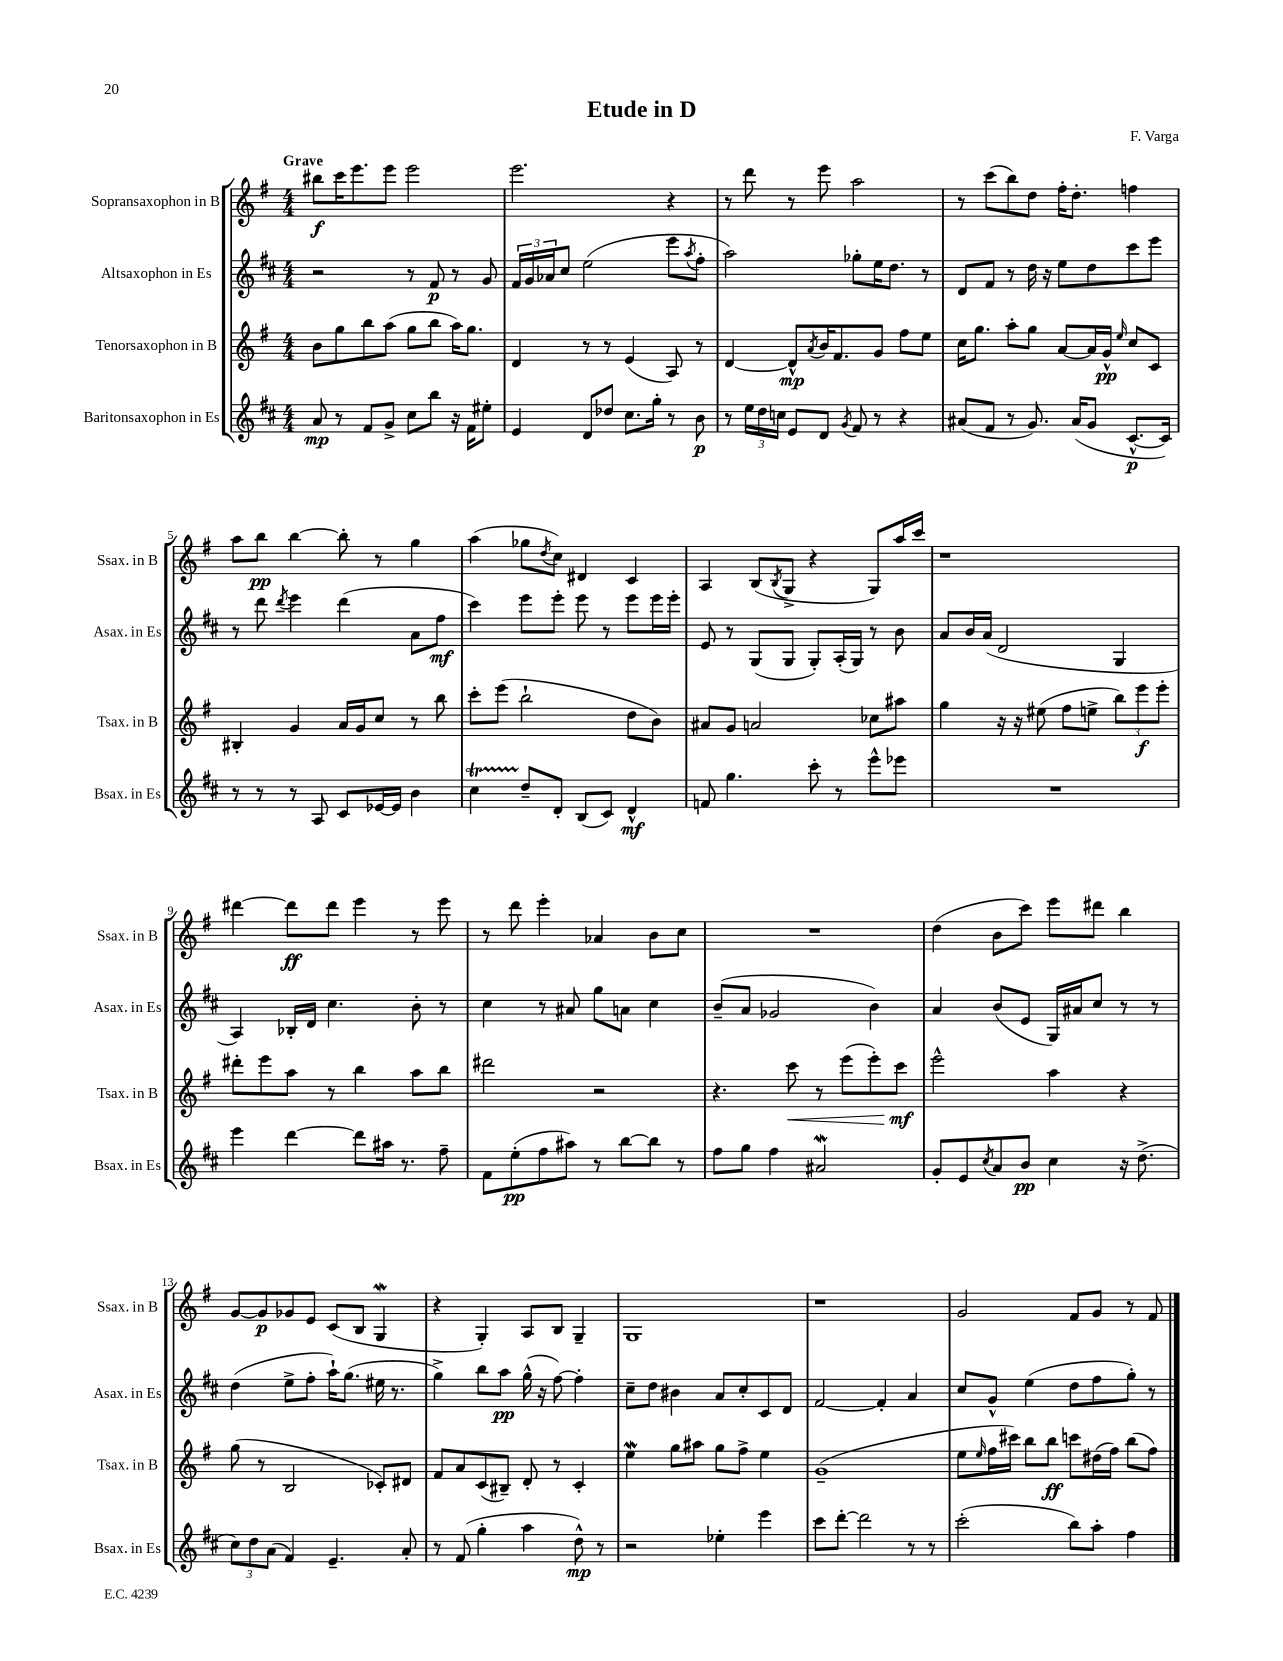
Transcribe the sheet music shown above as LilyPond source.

\header { title = "Etude in D" composer = "F. Varga" }
<<
\new StaffGroup <<
\new Staff = "s0" \with { instrumentName = "Sopransaxophon in B" shortInstrumentName = "Ssax. in B" } {
    \clef treble \key g \major \numericTimeSignature \time 4/4 \tempo "Grave"
    bis''8\f c'''16 e'''8. e'''8 e'''2 |
    e'''2. r4 |
    r8 d'''8 r8 e'''8 a''2 |
    r8 c'''8( b''8) d''8 fis''16-. d''8.-. f''4 |
    a''8 b''8\pp b''4~ b''8-. r8 g''4 |
    a''4( ges''8 \acciaccatura { d''8 } c''8) dis'4 c'4 |
    a4 b8( \acciaccatura { b8 } g8-> r4 g8) a''16 c'''16 |
    r1 |
    dis'''4~ dis'''8\ff dis'''8 e'''4 r8 e'''8 |
    r8 d'''8 e'''4-. aes'4 b'8 c''8 |
    R1 |
    d''4( b'8 c'''8) e'''8 dis'''8 b''4 |
    g'8~ g'8\p ges'8 e'8 c'8( b8 g4\mordent |
    r4 g4-.) a8 b8 g4-- |
    g1 |
    r1 |
    g'2 fis'8 g'8 r8 fis'8 \bar "|." |
}
\new Staff = "s1" \with { instrumentName = "Altsaxophon in Es" shortInstrumentName = "Asax. in Es" } {
    \clef treble \key d \major \numericTimeSignature \time 4/4
    r2 r8 fis'8\p r8 g'8 |
    \tuplet 3/2 { fis'16 g'16 aes'16 } cis''8 e''2( e'''8 \acciaccatura { a''8 } fis''8-. |
    a''2) ges''8-. e''16 d''8. r8 |
    d'8 fis'8 r8 d''16 r16 e''8 d''8 cis'''8 e'''8 |
    r8 d'''8 \acciaccatura { d'''8 } e'''4 d'''4( a'8 fis''8\mf |
    cis'''4) e'''8 e'''8-. e'''8 r8 e'''8 e'''16 e'''16-. |
    e'8 r8 g8( g8 g8-.) a16-.( g16) r8 b'8 |
    a'8 b'16 a'16( d'2 g4 |
    a4) bes16-. d'16 cis''4. b'8-. r8 |
    cis''4 r8 ais'8 g''8 a'8 cis''4 |
    b'8--( a'8 ges'2 b'4) |
    a'4 b'8( e'8 g16) ais'16 cis''8 r8 r8 |
    d''4( e''8-> fis''8-. a''16-!) g''8.( eis''16 r8. |
    g''4->) b''8 a''8\pp g''16-^( r16 fis''8~) fis''4-. |
    cis''8-- d''8 bis'4 a'8 cis''8-. cis'8 d'8 |
    fis'2~ fis'4-. a'4 |
    cis''8 g'8-^ e''4( d''8 fis''8 g''8-.) r8 \bar "|." |
}
\new Staff = "s2" \with { instrumentName = "Tenorsaxophon in B" shortInstrumentName = "Tsax. in B" } {
    \clef treble \key g \major \numericTimeSignature \time 4/4
    b'8 g''8 b''8 a''8( g''8 b''8 a''16) g''8. |
    d'4 r8 r8 e'4( a8) r8 |
    d'4~ d'8-^\mp \acciaccatura { a'8 } b'16 fis'8. g'8 fis''8 e''8 |
    c''16 g''8. a''8-. g''8 a'8~ a'16 g'16-^\pp \grace { e''16 } c''8 c'8 |
    bis4-. g'4 a'16 g'16 c''8 r8 b''8 |
    c'''8-. e'''8( b''2-! d''8 b'8) |
    ais'8 g'8 a'2 ces''8 ais''8 |
    g''4 r16 r16 eis''8( fis''8 e''8-> \tuplet 3/2 { b''8) e'''8\f e'''8-. } |
    dis'''8-. e'''8 a''8 r8 b''4 a''8 b''8 |
    dis'''2 r2 |
    r4. c'''8\< r8 e'''8( e'''8-.) c'''8\mf\! |
    e'''2-^ a''4 r4 |
    g''8( r8 b2 ces'8-.) dis'8 |
    fis'8 a'8 c'8( bis8--) d'8-. r8 c'4-. |
    e''4\mordent g''8 ais''8 g''8 fis''8-> e''4 |
    g'1--( |
    e''8 \grace { e''16 } fis''16 cis'''16) b''8 b''8\ff c'''8 dis''16( fis''16) b''8( fis''8) \bar "|." |
}
\new Staff = "s3" \with { instrumentName = "Baritonsaxophon in Es" shortInstrumentName = "Bsax. in Es" } {
    \clef treble \key d \major \numericTimeSignature \time 4/4
    a'8\mp r8 fis'8 g'8-> cis''8 b''8 r16 fis'16 eis''8-. |
    e'4 d'8 des''8 cis''8. g''16-. r8 b'8\p |
    r8 \tuplet 3/2 { e''16 d''16 c''16 } e'8 d'8 \acciaccatura { g'8 } fis'8 r8 r4 |
    ais'8( fis'8 r8 g'8.) ais'16( g'8 cis'8.~-^\p cis'16) |
    r8 r8 r8 a8 cis'8 ees'16~ ees'16 b'4 |
    cis''4\startTrillSpan d''8--\stopTrillSpan d'8-. b8( cis'8) d'4-^\mf |
    f'8 g''4. cis'''8-. r8 e'''8-^ ees'''8 |
    R1 |
    e'''4 d'''4~ d'''8 ais''16 r8. fis''8-- |
    fis'8 e''8-.\pp( fis''8 ais''8) r8 b''8~ b''8 r8 |
    fis''8 g''8 fis''4 ais'2\mordent |
    g'8-. e'8 \acciaccatura { cis''8 } a'8 b'8\pp cis''4 r16 d''8.->( |
    \tuplet 3/2 { cis''8) d''8 a'8( } fis'4) e'4.-- a'8-. |
    r8 fis'8( g''4-. a''4 d''8-^\mp) r8 |
    r2 ees''4-. e'''4 |
    cis'''8 d'''8~-. d'''2 r8 r8 |
    cis'''2-.( b''8) a''8-. fis''4 \bar "|." |
}
>>
>>
